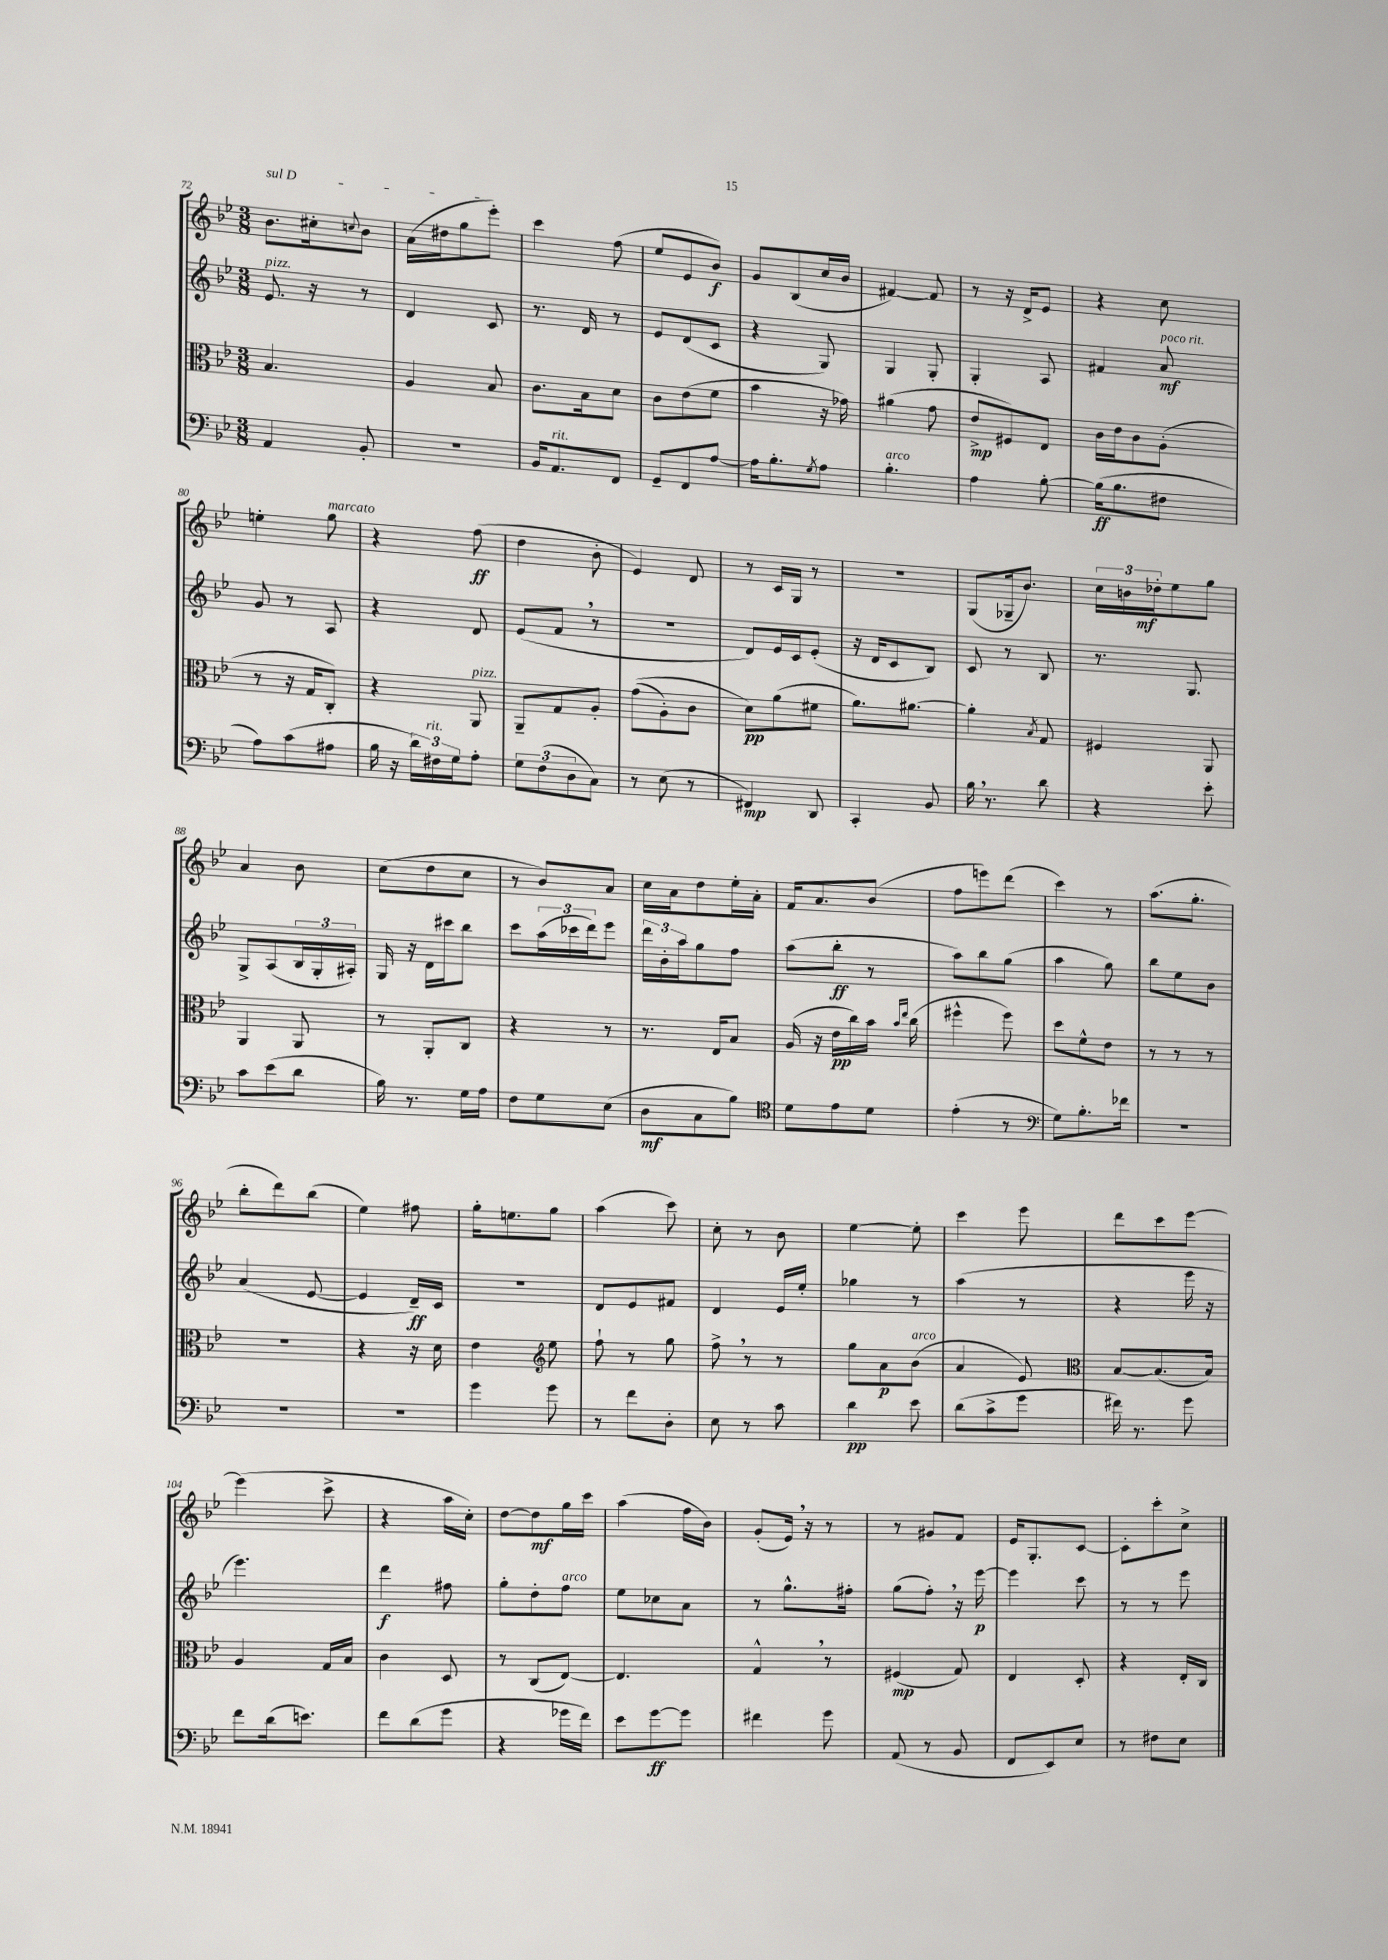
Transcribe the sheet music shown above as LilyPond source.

<<
\new StaffGroup <<
\new Staff = "s0" {
    \clef treble \key bes \major \numericTimeSignature \time 3/8
    \once \override TextSpanner.bound-details.left.text = \markup { \italic "sul D" } bes'8.\startTextSpan cis''16-. \appoggiatura { c''8 } bes'8 |
    a'16( dis''16 g''8 ees'''8-.\stopTextSpan) |
    c'''4 f''8( |
    ees''8 ees'8 bes'8\f) |
    g'8 bes8( c''16 bes'16 |
    fis'4~) fis'8 |
    r8 r16 d'16-> ees'8 |
    r4 c''8 |
    e''4-. g''8^\markup { \italic "marcato" } |
    r4 f''8\ff( |
    d''4 bes'8-. |
    ees'4) d'8 |
    r8 c'16 g16 r8 |
    R4. |
    g8( ges16-- bes'8.) |
    \tuplet 3/2 { c''16 b'16 des''16-.\mf } ees''8 g''8 |
    a'4 bes'8 |
    c''8( d''8 c''8 |
    r8 bes'8) a'8 |
    c''16 a'16 d''8 ees''16-. a'16-. |
    f'16 a'8. bes'8( |
    f''8 e'''8) d'''8( |
    c'''4) r8 |
    a''8.( g''8.-. |
    bes''8-. d'''8) bes''8( |
    ees''4) fis''8 |
    g''16-. e''8. g''8 |
    a''4( c'''8) |
    c''8-. r8 bes'8 |
    ees''4~ ees''8-. |
    c'''4 ees'''8 |
    d'''8 c'''8 ees'''8~ |
    ees'''4( c'''8-> |
    r4 a''16 c''16-.) |
    d''8~ d''8\mf g''16 c'''16 |
    a''4( f''16 bes'16) |
    g'8-.( ees'16) \breathe r16 r8 |
    r8 gis'8 f'8 |
    ees'16 g8.-. c'8~ |
    c'8-. c'''8-. c''8-> \bar "|." |
}
\new Staff = "s1" {
    \clef treble \key bes \major \numericTimeSignature \time 3/8
    ees'8.^\markup { \italic "pizz." } r16 r8 |
    d'4 c'8 |
    r8. d'16 r8 |
    ees'8 d'8( c'8 |
    r4 g8) |
    g4 g8-. |
    g4-. a8 |
    fis'4 a'8\mf^\markup { \italic "poco rit." } |
    g'8 r8 a8 |
    r4 d'8 |
    ees'8( f'8 \breathe r8 |
    R4. |
    d'8) ees'16 c'16 ees'8-.( |
    r16 d'16 c'8 bes8) |
    c'8 r8 bes8 |
    r8. g8. |
    g8-> a8( \tuplet 3/2 { bes16 g16-. ais16-.) } |
    g16 r16 d'16 cis'''16 bes''8 |
    c'''8 \tuplet 3/2 { a''16( ces'''16 d'''16) } ees'''8 |
    \tuplet 3/2 { d'''16 bes'16-. a''16 } g''8 f''8 |
    a''8( bes''8-.\ff r8 |
    a''8) bes''8 g''8( |
    a''4 g''8) |
    bes''8 ees''8 bes'8 |
    a'4( ees'8~ |
    ees'4 d'16--\ff) c'16 |
    R4. |
    d'8 ees'8 fis'8 |
    d'4 ees'16 ees''16-. |
    ges''4 r8 |
    a''4( r8 |
    r4 ees'''16 r16 |
    ees'''4.) |
    d'''4\f fis''8 |
    g''8-. d''8-. f''8^\markup { \italic "arco" } |
    ees''8 ces''8 a'8 |
    r8 g''8.-^ fis''16-. |
    g''8( f''8-.) \breathe r16 ees'''16~\p |
    ees'''4 c'''8 |
    r8 r8 ees'''8 \bar "|." |
}
\new Staff = "s2" {
    \clef alto \key bes \major \numericTimeSignature \time 3/8
    bes4. |
    a4 bes8 |
    c'8. bes16 d'8 |
    c'8 ees'8( f'8 |
    bes'4 r16 ges'16) |
    ais'4( g'8 |
    ees'8->\mp fis8) ees8 |
    c'16 ees'16 c'8 a8-.( |
    r8 r16 g16 c8-.) |
    r4 a,8^\markup { \italic "pizz." } |
    a,8-- g8 a8-. |
    g'8(\( a8-.) c'8 |
    d'8\pp\) a'8( fis'8 |
    a'8.) ais'8.~ |
    ais'4-. \acciaccatura { bes8 } g8 |
    fis4 a,8 |
    a,4 a,8 |
    r8 a,8-. c8 |
    r4 r8 |
    r8. ees16 bes8 |
    a16( r16 ees'16\pp c''16) bes'16 \grace { bes'16 ees''16 } c''16( |
    fis''4-^ fis''8) |
    d''8 f'8-^ ees'8 |
    r8 r8 r8 |
    R4. |
    r4 r16 d'16 |
    ees'4 \clef treble ees''8 |
    f''8-! r8 g''8 |
    f''8-> \breathe r8 r8 |
    g''8 a'8\p bes'8^\markup { \italic "arco" }( |
    a'4 ees'8) |
    \clef alto bes8~ bes8.( bes16) |
    a4 g16 bes16 |
    c'4 d8 |
    r8 c8( ees8~) |
    ees4. |
    g4-^ \breathe r8 |
    fis4\mp( g8) |
    ees4 d8-. |
    r4 ees16-. c16 \bar "|." |
}
\new Staff = "s3" {
    \clef bass \key bes \major \numericTimeSignature \time 3/8
    a,4 bes,8-. |
    R4. |
    bes,16 a,8.^\markup { \italic "rit." } f,8 |
    g,8-- f,8 a8~ |
    a16 bes8.-. \acciaccatura { g8 } a8 |
    bes4.-.^\markup { \italic "arco" } |
    a4 bes8~-. |
    bes16\ff( bes8. fis8 |
    a8) c'8( ais8 |
    bes16 r16 \tuplet 3/2 { d'16) fis16^\markup { \italic "rit." } g16 } a8-. |
    \tuplet 3/2 { g8 f8( d8 } c8) |
    r8 ees8( r8 |
    fis,4\mp) d,8 |
    c,4-. bes,8 |
    bes16 \breathe r8. d'8 |
    r4 ees'8-. |
    c'8 ees'8( d'8 |
    bes16) r8. g16 a16 |
    f8 g8 ees8( |
    d8\mf c8 bes8) |
    \clef tenor d'8 ees'8 d'8 |
    ees'4-.( r8 |
    \clef bass g8) bes8.-. fes'16 |
    R4. |
    R4. |
    R4. |
    g'4 g'8 |
    r8 f'8 d8-. |
    ees8 r8 c'8 |
    d'4\pp ees'8 |
    d'8( c'8-> g'8 |
    fis'16) r8. g'8 |
    f'8 d'16( e'8.) |
    f'8 d'8( g'8 |
    r4 ges'16 f'16) |
    ees'8 g'8~\ff g'8 |
    fis'4 g'8 |
    a,8( r8 bes,8 |
    f,8 ees,8) ees8 |
    r8 fis8 ees8 \bar "|." |
}
>>
>>
\layout { \context { \Score currentBarNumber = #72 } }
